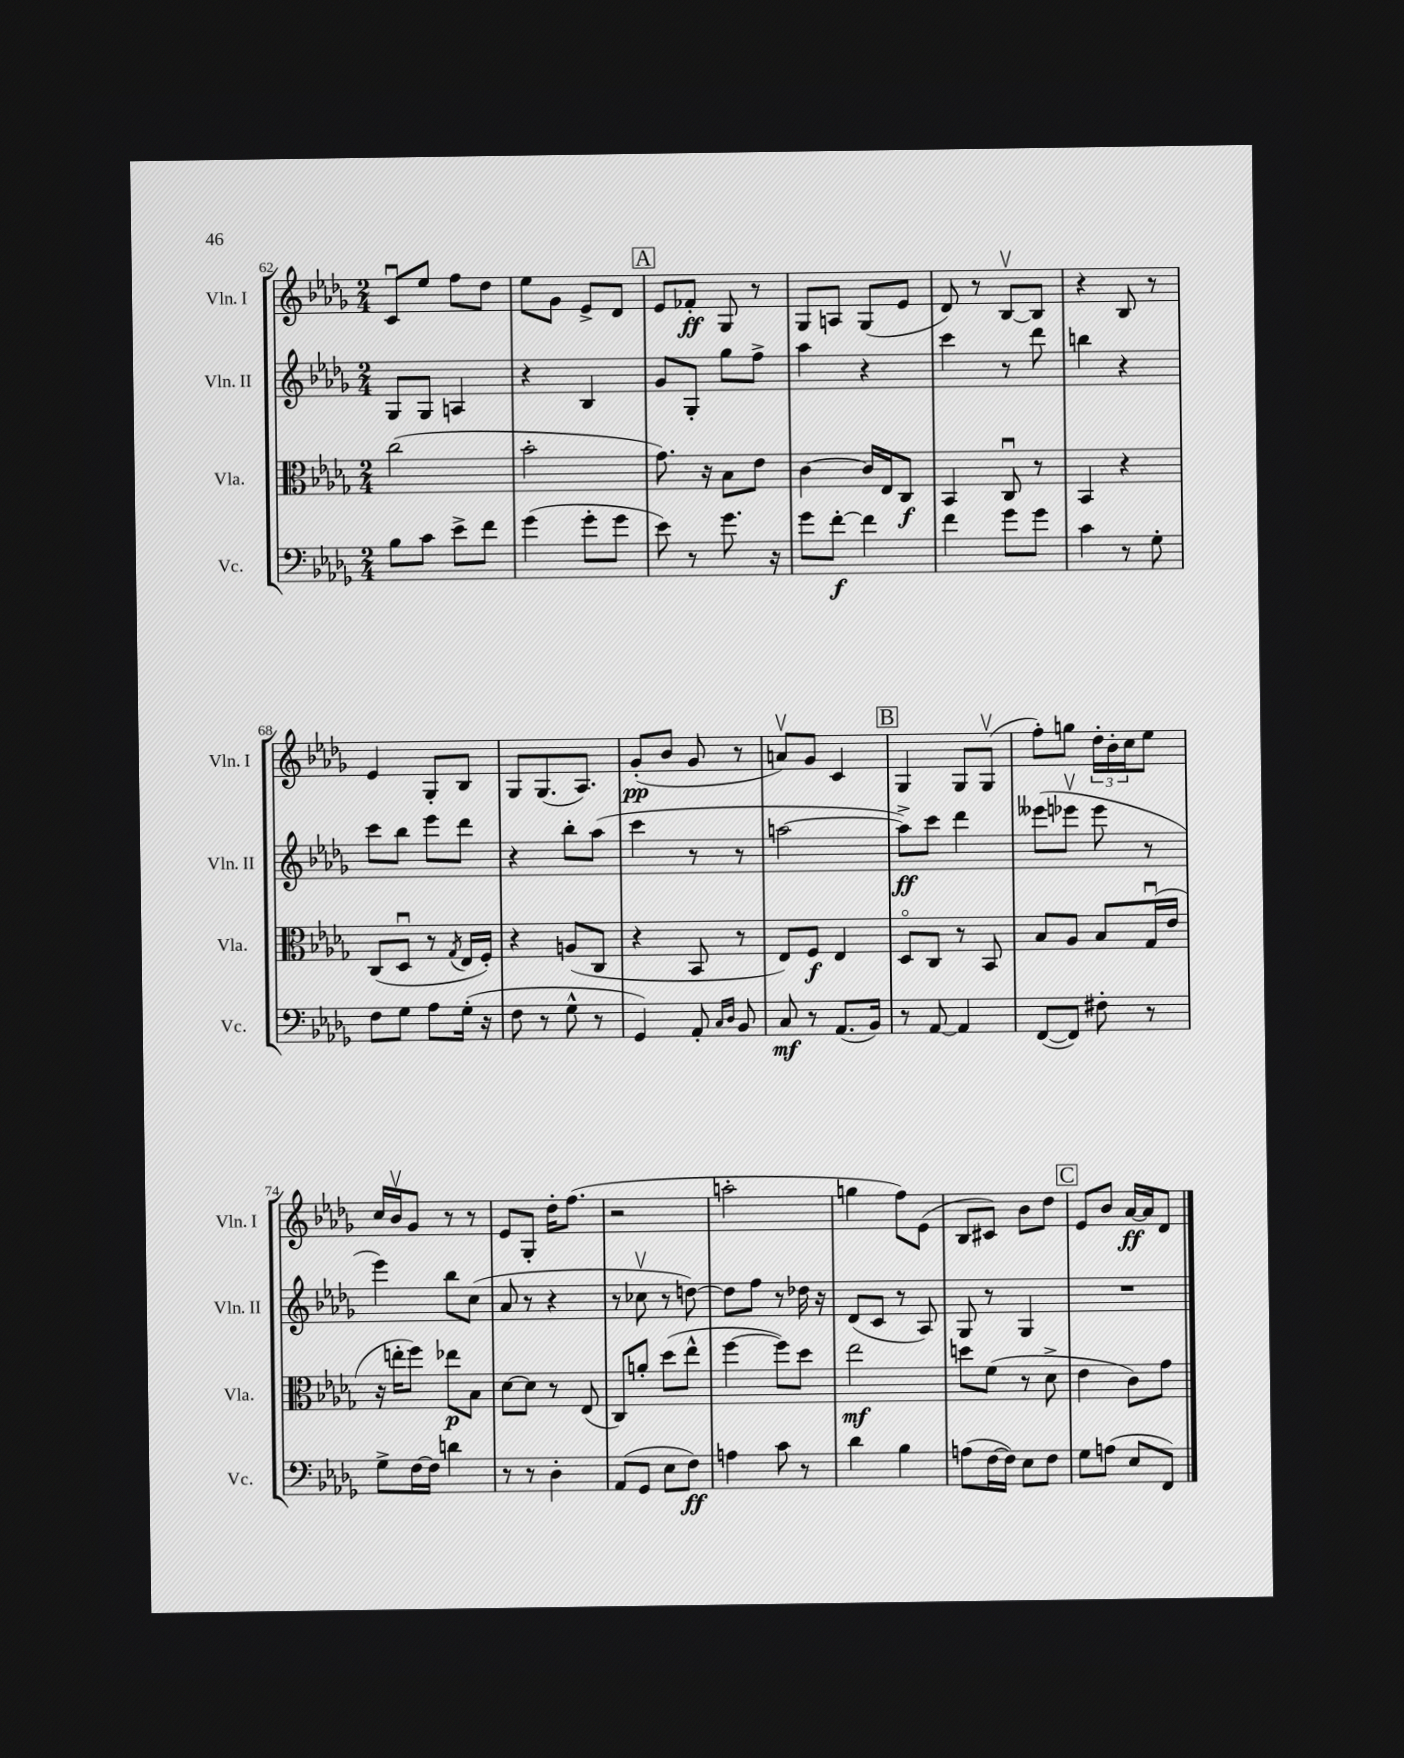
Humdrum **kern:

**kern	**kern	**kern	**kern
*staff4	*staff3	*staff2	*staff1
*clefF4	*clefC3	*clefG2	*clefG2
*k[b-e-a-d-g-]	*k[b-e-a-d-g-]	*k[b-e-a-d-g-]	*k[b-e-a-d-g-]
*M2/4	*M2/4	*M2/4	*M2/4
8B-	(2cc	8G-	8cu
8c	.	8G-	8ee-
8e-^	.	4A	8ff
8f	.	.	8dd-
=	=	=	=
(4g-	2b-'	4r	8ee-
.	.	.	8g-
8g-'	.	4B-	8e-^
8g-	.	.	8d-
=	=	=	=
8e-)	8.g-)	8g-	8e-
8r	.	8G-'	8f-'
.	16r	.	.
8.g-	8B-	8gg-	8G-
.	8e-	8ff^	8r
16r	.	.	.
=	=	=	=
8g-	[4c	4aa-	8G-
[8f'	.	.	8A
4f]	16c]	4r	(8G-
.	16E-	.	.
.	8C	.	8e-
=	=	=	=
4f	4BB-	4ccc	8d-)
.	.	.	8r
8g-	8Cu	8r	[8B-v
8g-	8r	8ddd-	8B-]
=	=	=	=
4c	4BB-	4bb	4r
8r	4r	4r	8B-
8G-'	.	.	8r
=	=	=	=
8F	(8C	8ccc	4e-
8G-	8D-u	8bb-	.
8A-	8r	8eee-	8G-'
.	8qG-	.	.
(16G-'	16E-	8ddd-	8B-
16r	16F')	.	.
=	=	=	=
8F	4r	4r	8G-
8r	.	.	(8.G-
8G-^^	(8A	8bb-'	.
.	.	.	8.A-)
8r	8C	(8aa-	.
=	=	=	=
4GG-)	4r	4ccc	(8g-'
.	.	.	8b-
8AA-'	8BB-	8r	8g-
16qqC	.	.	.
16qqD-	.	.	.
8BB-	8r	8r	8r
=	=	=	=
8C	8E-)	[2aa	8av)
8r	8F	.	8g-
(8.AA-	4E-	.	4c
16BB-)	.	.	.
=	=	=	=
8r	8D-o	8aa^])	4G-
[8AA-	8C	8ccc	.
4AA-]	8r	4ddd-	8G-
.	8BB-	.	(8G-v
=	=	=	=
([8FF	8B-	(8eee--	8ff')
8FF])	8A-	8eee-v	8gg
8F#'	8B-	8eee-	24dd-'
.	.	.	24b-'
.	.	.	24cc
8r	(16G-u	8r	8ee-
.	16e-	.	.
=	=	=	=
8G-^	16r	4eee-)	16cc
.	16ee'	.	16b-v
[16F	8ff)	.	8g-
16F]	.	.	.
4d	8ee-	8bb-	8r
.	8B-	(8cc	8r
=	=	=	=
8r	[8d-	8a-	8e-
8r	8d-]	8r	8G-'
4D-'	8r	4r	16dd-'
.	.	.	(8.ff
.	(8E-	.	.
=	=	=	=
(8AA-	8C)	8r	2r
8GG-	8a'	8cc-v	.
8E-	(8dd-	8r	.
8F)	8ee-^^	[8dd)	.
=	=	=	=
4A	[4ff	8dd]	2aa'
.	.	8ff	.
8c	8ff])	8r	.
8r	8dd-	16dd-	.
.	.	16r	.
=	=	=	=
4d-	2ee-	(8d-	4gg
.	.	8c	.
4B-	.	8r	8ff)
.	.	8A-)	(8e-
=	=	=	=
(8A	8dd	8G-	8B-
[16F	(8f	8r	8c#)
16F])	.	.	.
8E-	8r	4G-	8b-
8F	8d-^	.	8dd-
=	=	=	=
8G-	4e-	2r	8e-
(8A	.	.	8b-
8E-	8c)	.	[16a-
.	.	.	16a-]
8FF)	8g-	.	8d-
==	==	==	==
*-	*-	*-	*-
